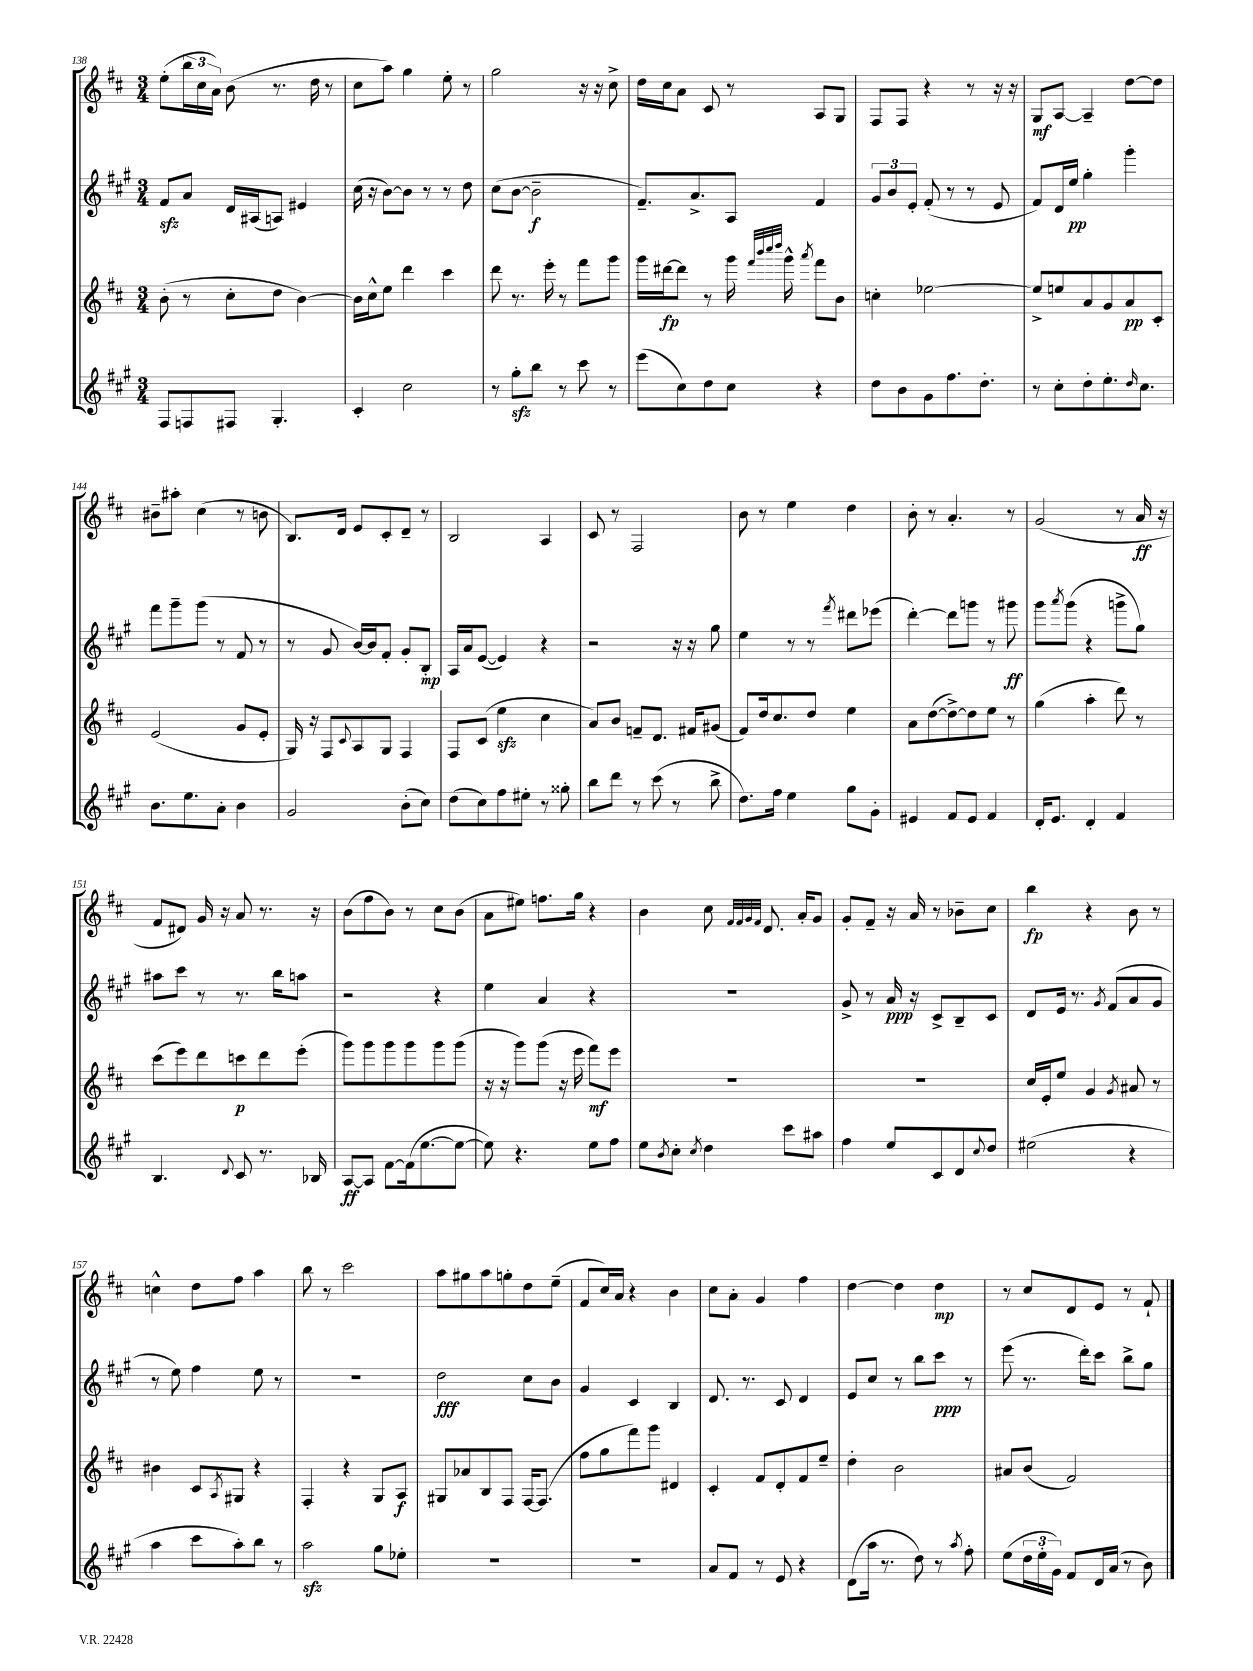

**kern	**kern	**kern	**kern
*staff4	*staff3	*staff2	*staff1
*clefG2	*clefG2	*clefG2	*clefG2
*k[f#c#g#]	*k[f#c#]	*k[f#c#g#]	*k[f#c#]
*M3/4	*M3/4	*M3/4	*M3/4
8F#	(8b'	8f#	(8ee'
8F	8r	8a	24bb
.	.	.	24cc#
.	.	.	24a)
8F#	8cc#'	16d	(8b
.	.	(16A#	.
4.G#'	8dd	8A)	8.r
.	[4b)	4e#	.
.	.	.	16dd
.	.	.	8r
=	=	=	=
4c#'	16b]	(16cc#	8cc#
.	16cc#^^	16r	.
.	8ee	[8b)	8aa)
2cc#	4ddd	8b]	4gg
.	.	8r	.
.	4ccc#	8r	8ee'
.	.	8dd	8r
=	=	=	=
8r	8ddd	(8cc#	2gg
8gg#'	8.r	[8b	.
8bb	.	2b~]	.
.	16eee'	.	.
8r	8r	.	.
8ccc#	8fff#	.	16r
.	.	.	16r
8r	8ggg	.	8cc#^
=	=	=	=
(8eee	16ggg	8.f#~)	16dd
.	[16ddd#	.	16cc#
8cc#)	8ddd#]	.	8a
.	.	8.a^	.
8dd	8r	.	8c#
8cc#	16ggg	8A	8r
.	32qqfff#	.	.
.	32qqbbb	.	.
.	32qqcccc#	.	.
.	32qqdddd	.	.
.	16ggg^^	.	.
.	8qaaa	.	.
4r	8fff#	4f#	8A
.	8b	.	8G
=	=	=	=
8dd	4cc'	12g#	8F#
.	.	12b	.
8b	.	.	8F#
.	.	12e'	.
8g#	[2ee-	(8f#'	4r
8.ff#	.	8r	.
.	.	8r	8r
8.dd'	.	.	.
.	.	8e	16r
.	.	.	16r
=	=	=	=
8r	8ee-^]	8f#)	8G
8cc#'	8ee	16d	[8A
.	.	16ee	.
8dd'	8a	4gg#'	4A~]
8.ee'	8g	.	.
.	8a	4ggg#'	[8dd
16qqdd	.	.	.
8.cc#	.	.	.
.	8c#'	.	8dd]
=	=	=	=
8.b	(2e	8fff#	8b#~
.	.	8ggg#~	8aa#'
8.ee	.	.	.
.	.	(8ggg#	(4cc#
8a'	.	8r	.
4b	8g	8f#	8r
.	8e'	8r	8b
=	=	=	=
2g#	16G)	8r	8.B)
.	16r	.	.
.	8F#	8g#	.
.	.	.	16d
.	8qqc#	.	.
.	8A	[16b)	8e
.	.	16b]	.
.	8G	8f#'	8c#'
(8b'	4F#	8g#'	8d~
8cc#)	.	8B'	8r
=	=	=	=
(8dd	8F#	16A	2B
.	.	16a	.
8cc#)	(8c#	([8e	.
8ff#	4ee	4e])	.
8ee#'	.	.	.
8r	4cc#	4r	4A
8gg##'	.	.	.
=	=	=	=
8bb	8a)	2r	8c#
8ddd	8b	.	8r
8r	8f~	.	2F#
(8ccc#	8.d	.	.
8r	.	16r	.
.	16f#	16r	.
8bb^	(8g#	8gg#	.
=	=	=	=
8.dd)	8f#)	4ee	8b
.	16dd	.	8r
16ff#	8.cc#	.	.
4ee	.	8r	4ee
.	8dd	8r	.
.	.	8qfff#	.
8gg#	4ee	8ddd#	4dd
8g#'	.	(8eee-	.
=	=	=	=
4e#	8a	[4ddd')	8b'
.	([8dd	.	8r
8f#	8dd^_)	8ddd]	4.a'
8e#	8dd]	8ggg	.
4f#	8ee	8r	.
.	8r	8ggg#	8r
=	=	=	=
16d'	(4gg	8ggg#	(2g
8.e	.	.	.
.	.	8qaaa	.
.	.	(8ggg#	.
4d'	4aa'	4r	.
4f#	8ddd)	8ggg^	8r
.	8r	8gg#)	16a
.	.	.	16r
=	=	=	=
4.B	(8ccc#	8aa#	8f#
.	8eee)	8ccc#	8d#)
.	8ddd	8r	16g
.	.	.	16r
8qqd	.	.	.
8c#	8ccc	8.r	8a
8.r	8ddd	.	8.r
.	.	16bb	.
.	(8eee'	8aa	.
16B-	.	.	16r
=	=	=	=
[8A	8ggg)	2r	(8b
8A]	8ggg	.	8ff#
[8f#	8ggg	.	8b)
(16f#]	8ggg	.	8r
[8.ee	.	.	.
.	8ggg	4r	8cc#
8ee_	(8ggg	.	(8b
=	=	=	=
8ee])	16r	4ee	8a
.	16r	.	.
4.r	8ggg)	.	8ee#)
.	(8ggg	4a	8.ff
.	16r	.	.
.	16eee	.	16gg
8ee	8fff#)	4r	4r
8ff#	8eee	.	.
=	=	=	=
8ee	2.r	2.r	4b
8qb	.	.	.
8cc#'	.	.	.
8qcc#	.	.	.
4dd	.	.	8cc#
.	.	.	32qqf#
.	.	.	32qqf#
.	.	.	32qqg
.	.	.	32qqf#
.	.	.	8.d
8ccc#	.	.	.
.	.	.	16a'
8aa#	.	.	8g
=	=	=	=
4ff#	2.r	8g#^	8g'
.	.	8r	8f#~
8ee	.	16a	16r
.	.	16r	16a
8c#	.	8c#^	8r
8d	.	8B~	8b-~
8qqcc#	.	.	.
8dd	.	8c#	8cc#
=	=	=	=
(2ee#	16cc#	8d	4bb
.	16e'	.	.
.	8ee	16e	.
.	.	8.r	.
.	4g	.	4r
.	.	8qg#	.
.	.	(8f#	.
.	8qg	.	.
4r	8a#	8a	8b
.	8r	8g#	8r
=	=	=	=
4aa	4b#	8r	4cc^^
.	.	8ee)	.
8ccc#	8c#	4ff#	8dd
.	8qA	.	.
8aa')	8G#	.	8ff#
8bb	4r	8ee	4aa
8r	.	8r	.
=	=	=	=
2aa	4F#'	2.r	8bb
.	.	.	8r
.	4r	.	2ccc#
8gg#	8G	.	.
8ee-'	8A	.	.
=	=	=	=
2.r	8G#	2dd	8aa
.	8a-	.	8gg#
.	8B	.	8aa
.	8F#	.	8gg'
.	[16F#	8cc#	8dd
.	(8.F#]	.	.
.	.	8b	(8ee~
=	=	=	=
2.r	8ff#	4g#	8f#
.	8gg	.	16cc#)
.	.	.	16a
.	8fff#)	4c#	4r
.	8ggg	.	.
.	4d#	4B	4b
=	=	=	=
8a	4c#'	8.d	8cc#
8f#	.	.	8a'
.	.	8.r	.
8r	8f#	.	4g
8e	8d'	8c#	.
4r	8f#	4d	4ff#
.	8ee~	.	.
=	=	=	=
(8d	4dd'	8e	[4dd
16aa	.	8cc#	.
8.r	.	.	.
.	2b	8r	4dd]
8dd)	.	8bb	.
8r	.	8ccc#	4dd
8qaa	.	.	.
8ff#'	.	8r	.
=	=	=	=
(8ee	8a#	(8eee	8r
24dd	(8b	8.r	8cc#
24ee'	.	.	.
24g#)	.	.	.
8f#	2f#)	.	8d
.	.	16ddd')	.
16d	.	8ccc#	8e
(16a	.	.	.
8r	.	8bb^	8r
8b)	.	8gg#	8f#`
==	==	==	==
*-	*-	*-	*-
